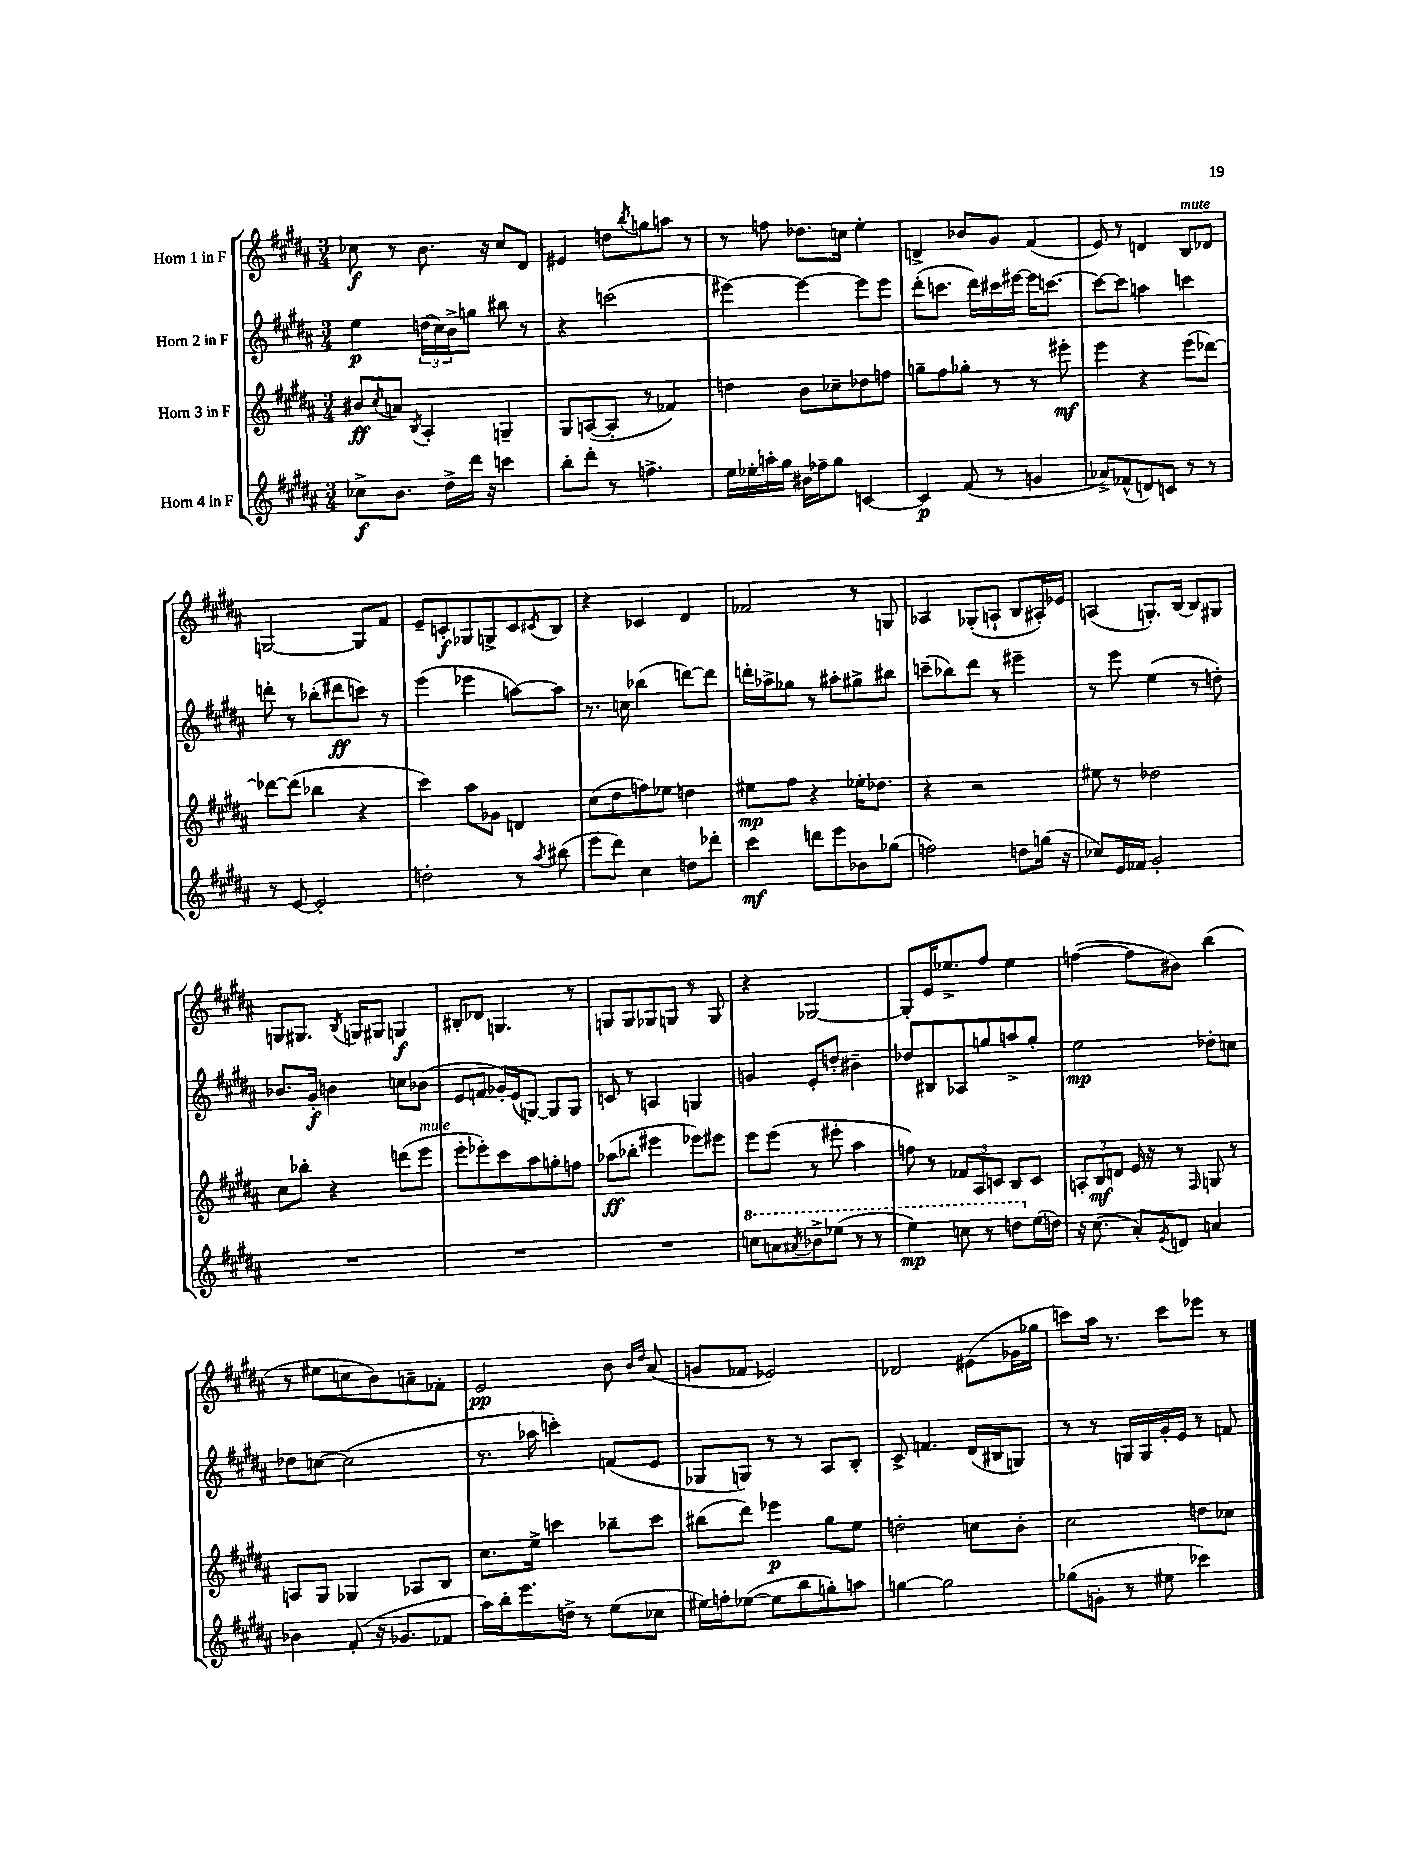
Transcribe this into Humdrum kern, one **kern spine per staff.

**kern	**kern	**kern	**kern
*staff4	*staff3	*staff2	*staff1
*clefG2	*clefG2	*clefG2	*clefG2
*k[f#c#g#d#a#]	*k[f#c#g#d#a#]	*k[f#c#g#d#a#]	*k[f#c#g#d#a#]
*M3/4	*M3/4	*M3/4	*M3/4
8cc-^	8b#	4ee	8cc-
.	8qcc#	.	.
8.b	8a	.	8r
.	8qB	.	.
.	4A#'	(24dd	8.b
.	.	24cc#)	.
16dd#^	.	.	.
.	.	24b^	.
16ddd#	.	8gg	.
16r	.	.	16r
4ccc	4G~	8bb#	8cc-
.	.	8r	8d#
=	=	=	=
8bb'	8G#	4r	4e#
8ddd#'	([8A	.	.
8r	8A']	(2ccc	8dd
.	.	.	8qbb
4.ff^	8r	.	8gg
.	4f-)	.	8aa
.	.	.	8r
=	=	=	=
16ee	4dd	[4eee#)	8r
16ee-'	.	.	.
16aa'	.	.	8ff
16gg#	.	.	.
16b#	8b	4eee#_	8.dd-
16ff-~	.	.	.
8gg#	8cc-~	.	.
.	.	.	16cc
[4c	8dd-	8eee#]	4ee'
.	8ff	8eee#	.
=	=	=	=
4c]	8gg~	(8ddd#'	4d^
.	8ff#	8.ccc	.
(8f#	8gg-'	.	8b-
.	.	16ddd#)	.
8r	8r	16ccc#	8g#
.	.	[16eee#	.
4g	8r	16eee#]	(4f#
.	.	[8.ccc	.
.	8eee#'	.	.
=	=	=	=
8a-^)	4eee	8ccc_	8e)
(8f-^^	.	8ccc]	8r
8d)	4r	4aa	4d
8c	.	.	.
8r	(8eee	4ccc	8B
8r	[8ddd-)	.	8d-
=	=	=	=
8r	8ddd-_	8ddd'	[2G
[8e	(8ddd-]	8r	.
2e']	4bb-	(8bb-'	.
.	.	8ddd#	.
.	4r	8ccc)	8G]
.	.	8r	8f#
=	=	=	=
2dd'	4ccc#)	(4eee	8e~
.	.	.	8c'
.	8aa#	4eee-	8G-
.	8g-	.	8G^
8r	4d	[8aa)	8c
8qaa#	.	.	8qc#
(8bb#	.	8aa]	8B
=	=	=	=
8eee	(8cc#	8.r	4r
8ddd#)	8dd#	.	.
.	.	16cc	.
4cc#	8ff)	(4bb-	4c-
.	8ee-	.	.
8dd	4dd	[8ddd)	4d#
8ddd-'	.	8ddd]	.
=	=	=	=
4ccc#	8ee#	16ddd'	2f-
.	.	16aa-^	.
.	8ff#	8gg-	.
8ddd	4r	8r	.
8eee	.	8aa#'	.
8b-	16ee-'	8gg#^	8r
.	8.dd-	.	.
(8gg-	.	8bb#	8G
=	=	=	=
2ff)	4r	(8ccc~	4A-
.	.	8bb-)	.
.	2r	8ddd#	(8G-'
.	.	8r	8A`
8dd	.	4eee#~	8B
(16gg	.	.	16A#')
16r	.	.	16e-
=	=	=	=
8cc-)	8ee#	8r	(4A
16e	8r	8eee	.
16f-	.	.	.
2g#'	2dd-	(4ee	8.G')
.	.	.	[16B
.	.	8r	8B]
.	.	8dd')	8G#
=	=	=	=
2.r	8cc#	8.b-	8G
.	8bb-'	.	8.G#
.	.	16g#'	.
.	4r	4b	.
.	.	.	8qB
.	.	.	16G
.	.	.	8G#
.	(8ddd	8cc	4G
.	8eee	(8b-	.
=	=	=	=
2.r	8eee'	8e	8B#'
.	8eee-')	8f	8d-
.	8ccc#	16g-')	4.G
.	.	(16e	.
.	8aa#	[8G)	.
.	8gg'	8G]	.
.	8ff	8G	8r
=	=	=	=
2.r	(8aa-	8c	8G
.	8bb-'	8r	8G
.	4eee#	4A	8G-
.	.	.	8G
.	8eee-)	4G	8r
.	8eee#	.	8G
=	=	=	=
8ccc	8eee	4g	4r
8aa	(8eee	.	.
8qaa#	.	.	.
8bb-^	8r	8e'	[2G-
(8eee-	8eee#'	8dd'	.
8r	4aa#	4b#~	.
8r	.	.	.
=	=	=	=
4eee)	8ff)	8dd-	8G-']
.	8r	8B#	16e
.	.	.	8.ee-^
8ccc	12f-	8A-	.
.	12A#	.	.
8r	.	8gg	8ff#
.	12c	.	.
8ddd	8B	8aa^	4ee-
(16ee	8c	8gg'	.
16dd)	.	.	.
=	=	=	=
16r	12A'	2ee	([4ff
(8.cc#	.	.	.
.	12B	.	.
.	12d	.	.
8a#')	16e	.	8ff]
.	16r	.	.
8qe	.	.	.
8d	8r	.	8b#)
.	16qqF#	.	.
4a	8G	8dd-'	(4bb
.	8r	8cc	.
=	=	=	=
4b-	8A	8dd-	8r
.	8G#	[8cc	8ee#
(8f#'	4G-	(2cc]	8cc
16r	.	.	8b)
8.g-	.	.	.
.	8A-	.	8a~
8f-	8B	.	8f-'
=	=	=	=
16aa#)	8.cc#	8.r	2e
16bb'	.	.	.
8.eee	.	.	.
.	16ee^	16aa-	.
.	4ccc	4ccc')	.
16dd^	.	.	.
8r	.	.	.
(8ee	8bb-~	(8f	8b
.	.	.	16qqb
.	.	.	16qqdd#
8cc-	8ccc	8e	(8a#
=	=	=	=
16ee#)	(8bb#	8G-	8g
16ff'	.	.	.
([8ee-	8ddd#)	8G)	8f-
8ee-]	4eee-	8r	2e-)
8bb	.	8r	.
8gg')	8gg#	8A#	.
8aa	8ee	8B'	.
=	=	=	=
[4gg	2dd'	8c#^	2d-
.	.	4.f	.
2gg]	.	.	.
.	8cc	(16d#	(8e#
.	.	16B#	.
.	8b'	8G)	16g-
.	.	.	16gg-
=	=	=	=
(8gg-	2cc#	8r	8ccc)
8g'	.	8r	16aa#
.	.	.	8.r
8r	.	16G	.
.	.	16G	.
8ee#	.	16g#'	8ccc
.	.	16e	.
4ccc-)	8dd	8r	8eee-
.	8cc-	8f	8r
==	==	==	==
*-	*-	*-	*-
